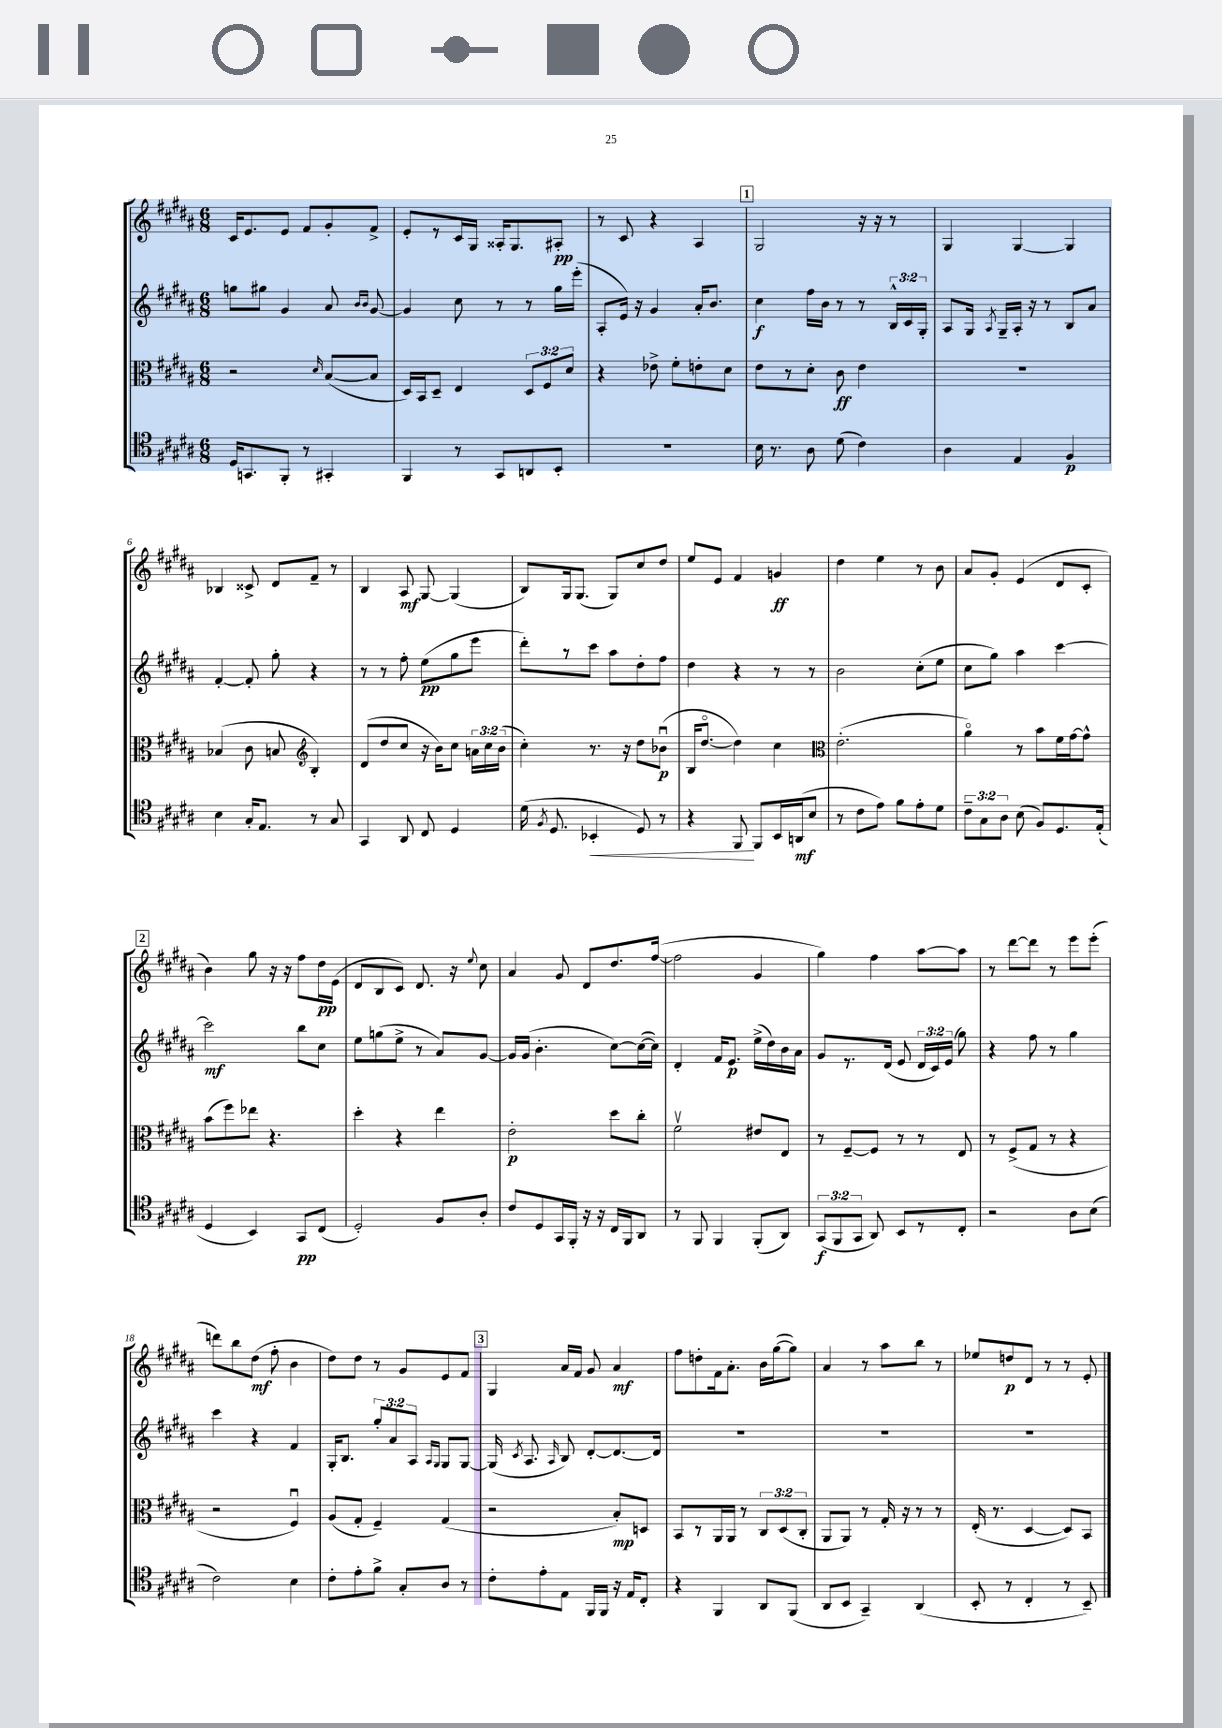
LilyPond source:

<<
\new StaffGroup <<
\new Staff = "s0" {
    \clef treble \key b \major \numericTimeSignature \time 6/8
    \autoBeamOff cis'16[ e'8. e'8] fis'8[ gis'8-. fis'8]-> |
    e'8[-. r8 cis'16 gis16] aisis16[-. gis8. ais8]-.\pp |
    r8 cis'8 r4 ais4 |
    \mark \markup { \box "1" } gis2 r16 r16 r8 |
    gis4 gis4~ gis4 |
    bes4 cisis'8-> dis'8[ fis'8]-- r8 |
    b4 ais8\mf gis8~ gis4( |
    b8[) gis16 gis8.]( gis8[) cis''8 dis''8] |
    e''8[ e'8] fis'4 g'4\ff |
    dis''4 e''4 r8 b'8 |
    ais'8[ gis'8]-. e'4( dis'8[ cis'8]-. |
    \mark \markup { \box "2" } b'4) gis''8 r16 r16 fis''8[ dis''16\pp e'16]( |
    dis'8[ b8 cis'8]) dis'8. r16 \appoggiatura { e''8 } cis''8 |
    ais'4 gis'8 dis'8[ dis''8. fis''16]~( |
    fis''2 gis'4 |
    gis''4) fis''4 ais''8[~ ais''8] |
    r8 dis'''8[~ dis'''8] r8 e'''8[ e'''8]-.( |
    d'''8[) b''8 dis''8]\mf( fis''8-. b'4 |
    dis''8[) dis''8] r8 gis'8[ e'8 fis'8] |
    \mark \markup { \box "3" } gis4 ais'16[ fis'16] gis'8 ais'4\mf |
    fis''8[ d''8-. fis'16 ais'8.]-. b'16[ gis''16~( gis''8]) |
    ais'4 r8 ais''8[ b''8] r8 |
    ees''8[ d''8\p dis'8] r8 r8 e'8-. \bar "|." |
}
\new Staff = "s1" {
    \clef treble \key b \major \numericTimeSignature \time 6/8 \override Staff.TupletNumber.text = #tuplet-number::calc-fraction-text
    \autoBeamOff g''8[ gis''8] gis'4 ais'8 \grace { b'16[ b'16] } gis'8~ |
    gis'4 cis''8 r8 r8 gis''16[ e'''16]-.( |
    ais8[-. e'16]) r16 gis'4 ais'16[-. b'8.] |
    \mark \markup { \box "1" } cis''4\f fis''16[ b'16] r8 r8 \tuplet 3/2 { b16[-^ cis'16 gis16]-. } |
    ais8[ gis16] \acciaccatura { ais8 } gis16[-- ais16]-. r16 r8 b8[ ais'8] |
    fis'4~-. fis'8-. gis''8-. r4 |
    r8 r8 fis''8-. e''8[\pp( gis''8 e'''8] |
    dis'''8[-.) r8 cis'''8] ais''8[ dis''8-. fis''8] |
    dis''4 r4 r8 r8 |
    b'2 cis''8[-.( e''8] |
    cis''8[ gis''8]) ais''4 cis'''4~ |
    \mark \markup { \box "2" } cis'''2\mf b''8[ cis''8] |
    e''8[ g''8( e''8]-> r8 ais'8[) gis'8]~ |
    gis'16[ gis'16]( b'4.-. cis''8[~) cis''16~( cis''16]) |
    dis'4-. fis'16[ e'8.]\p e''16[->( dis''16) b'16 ais'16] |
    gis'8[ r8. dis'16]( e'8 \tuplet 3/2 { dis'16[ cis'16) e'16]( } gis''8) |
    r4 fis''8 r8 gis''4 |
    cis'''4 r4 fis'4 |
    gis16[-. b8.] \tuplet 3/2 { gis''8[-. ais'8 ais8] } \grace { ais16[ gis16] } gis8[ gis8]~ |
    \mark \markup { \box "3" } gis16( \acciaccatura { cis'8 } ais8. \grace { ais16 } b8) dis'8[~-. dis'8.~ dis'16] |
    R2. |
    R2. |
    R2. \bar "|." |
}
\new Staff = "s2" {
    \clef alto \key b \major \numericTimeSignature \time 6/8 \override Staff.TupletNumber.text = #tuplet-number::calc-fraction-text
    \autoBeamOff r2 \grace { dis'16 } b8[~( b8] |
    dis16[) b,16 dis8]-- e4 \tuplet 3/2 { dis8[ fis8 dis'8] } |
    r4 ees'8-> fis'8[-. e'8-. dis'8] |
    \mark \markup { \box "1" } e'8[ r8 dis'8]-. cis'8\ff e'4 |
    R2. |
    bes4( cis'8 b8 \clef treble b4-.) |
    dis'8[( dis''8 cis''8] r16 b'16[) cis''8] \tuplet 3/2 { a'16[ cis''16 b'16]( } |
    cis''4-.) r8. r16 dis''8[ bes'8]\downbow\p( |
    b16[ dis''8.]~\flageolet dis''4) cis''4 |
    \clef alto e'2.-.( |
    ais'4\flageolet) r8 b'8[ fis'16 gis'16~ gis'8]-^ |
    \mark \markup { \box "2" } b'8[( fis''8) ees''8] r4. |
    dis''4-. r4 e''4 |
    e'2-.\p dis''8[ cis''8]-. |
    fis'2\upbow eis'8[ e8] |
    r8 fis8[~-- fis8] r8 r8 e8 |
    r8 fis8[->( gis8] r8 r4 |
    r2 fis4\downbow) |
    ais8[( gis8]-. fis4--) gis4( |
    \mark \markup { \box "3" } r2 b8[-.\mp) d8] |
    b,8[ r8 ais,16 ais,16] r8 \tuplet 3/2 { cis8[ dis8( cis8]-. } |
    ais,8[ ais,8]) r8 gis16-. r16 r8 r8 |
    e16-.( r8. dis4~ dis8[) b,8] \bar "|." |
}
\new Staff = "s3" {
    \clef tenor \key b \major \numericTimeSignature \time 6/8 \override Staff.TupletNumber.text = #tuplet-number::calc-fraction-text
    \autoBeamOff dis16[ g,8. fis,8]-. r8 gis,4-. |
    fis,4 r8 gis,8[ a,8 b,8]-. |
    R2. |
    \mark \markup { \box "1" } b16 r8. ais8 dis'8( cis'4) |
    ais4 e4 fis4\p |
    b4 gis16[-. e8.] r8 gis8 |
    gis,4 ais,8 cis8 dis4 |
    dis'16( \acciaccatura { fis8 } dis8. bes,4-.\< dis8) r8 |
    r4 fis,8\! fis,8[ b,16 a,16\mf( b8] |
    r8 cis'8[ e'8]) fis'8[ e'8-. dis'8] |
    \tuplet 3/2 { cis'8[-- gis8 ais8] } b8( fis8[) dis8. e16]-.( |
    \mark \markup { \box "2" } dis4 b,4) gis,8[\pp cis8]( |
    dis2-.) fis8[ ais8]-. |
    cis'8[ dis8 gis,16 fis,16]-. r16 r16 cis16[ fis,16 ais,8] |
    r8 fis,8 fis,4 fis,8[-.( ais,8]) |
    \tuplet 3/2 { gis,8[\f( fis,8 gis,8] } ais,8) b,8[ r8 cis8]-. |
    r2 ais8[ b8]( |
    cis'2) b4 |
    cis'8[-. e'8-. fis'8]-> gis8[-. ais8] r8 |
    \mark \markup { \box "3" } cis'8[-. e'8-. e8] fis,16[ fis,16] r16 e16[ cis8]-. |
    r4 fis,4 ais,8[ fis,8]( |
    ais,8[ b,8] gis,4--) ais,4( |
    b,8-. r8 cis4-. r8 b,8--) \bar "|." |
}
>>
>>
